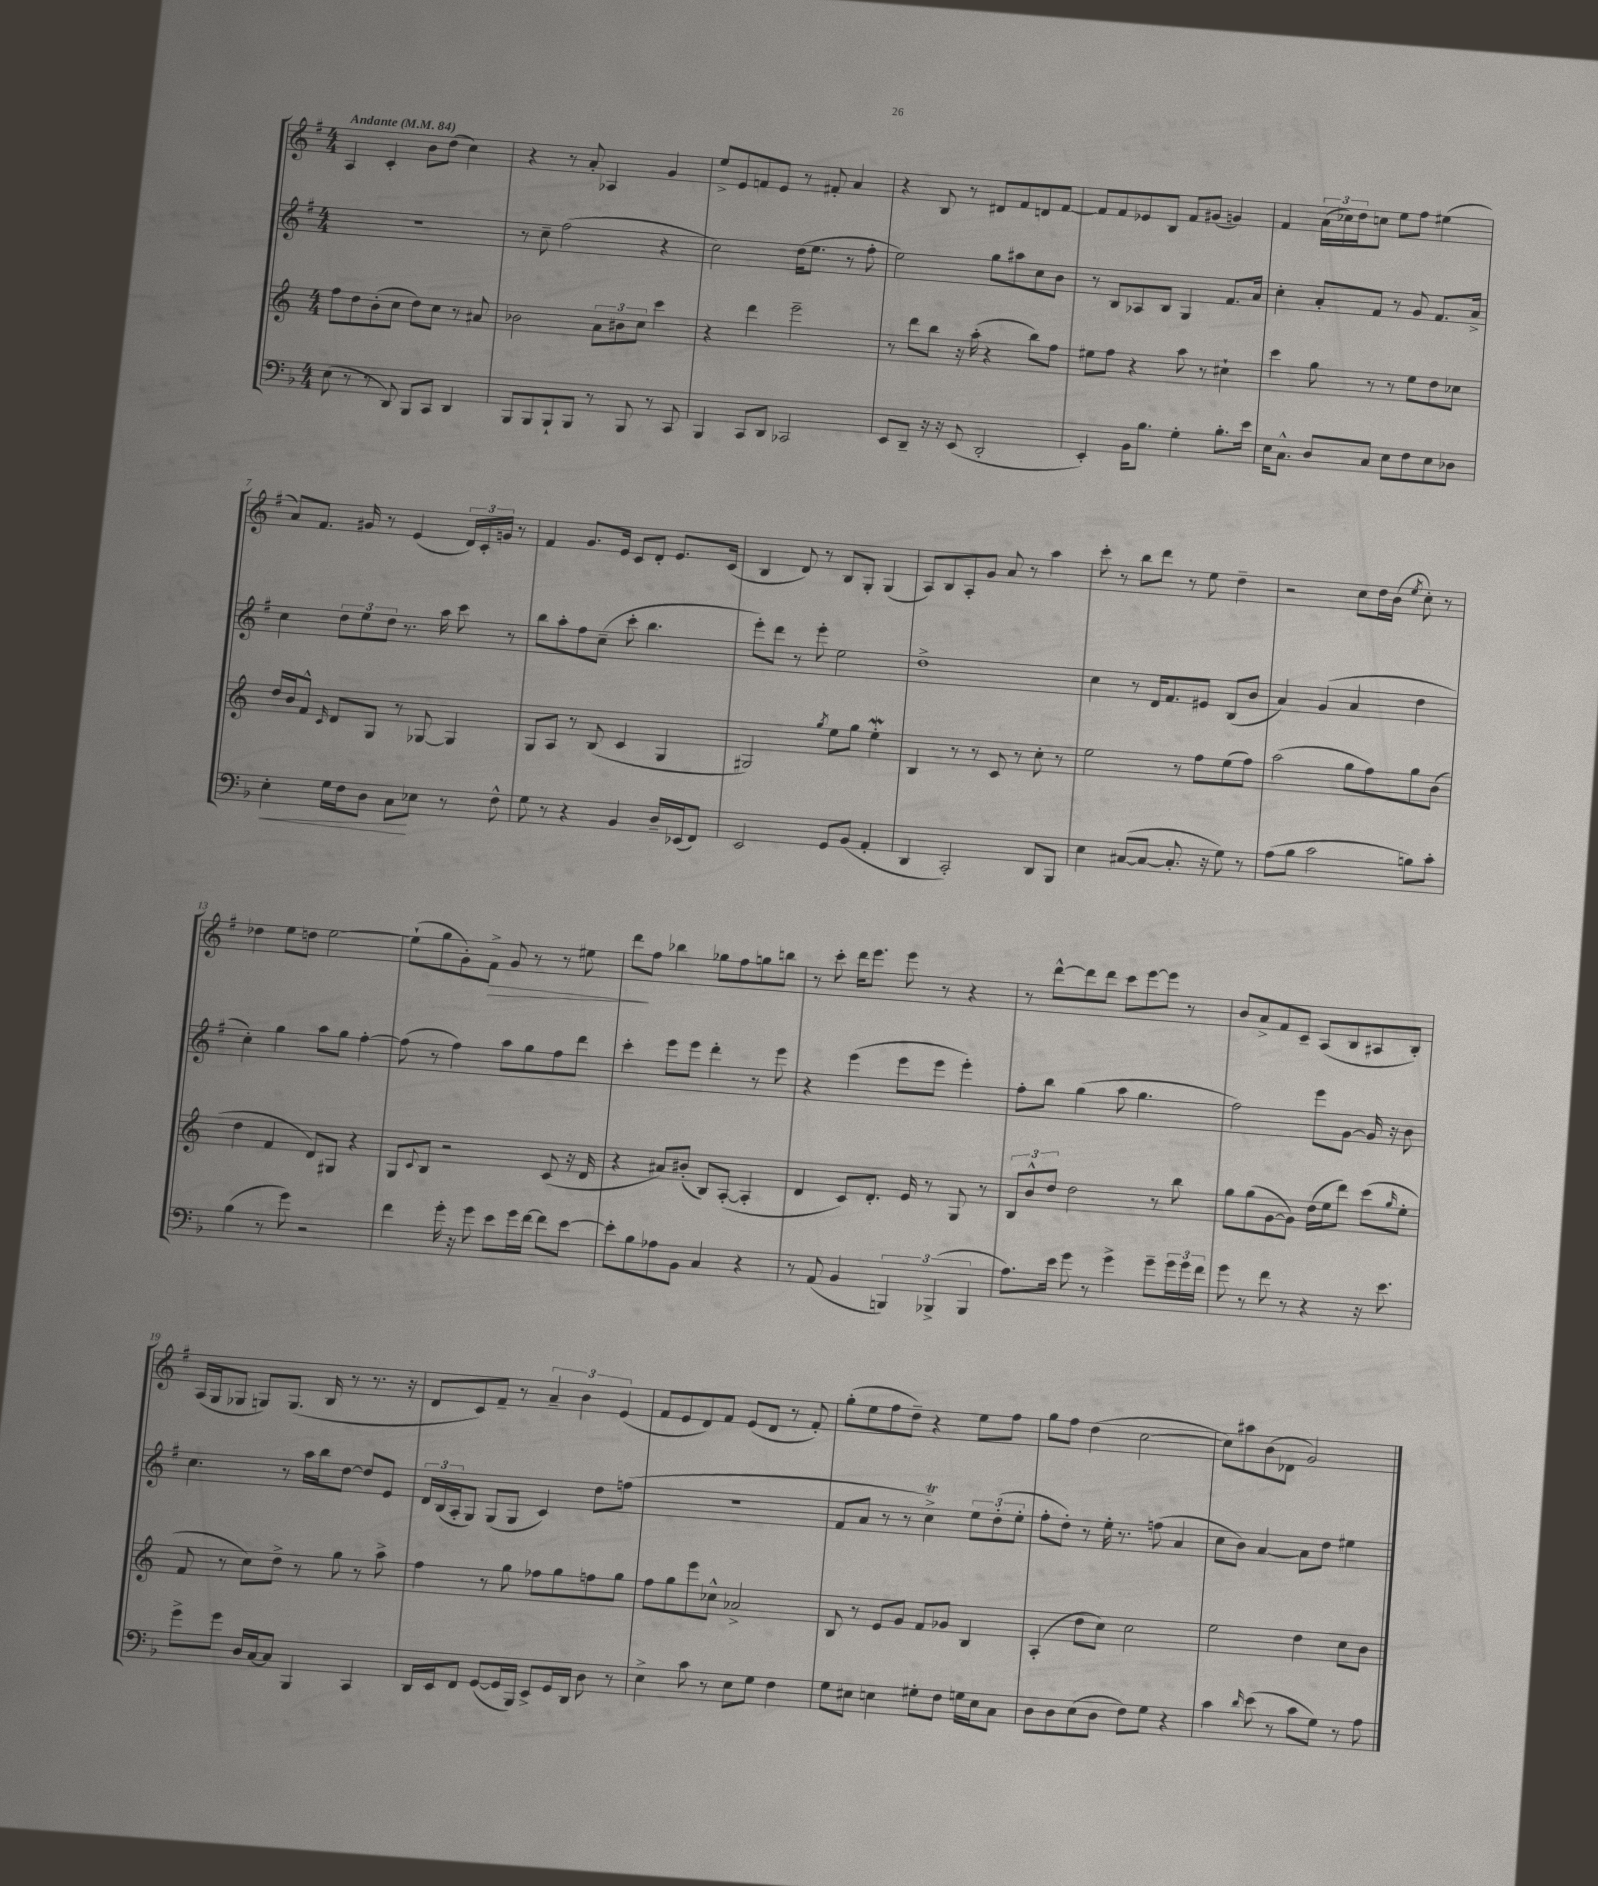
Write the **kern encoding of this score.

**kern	**dynam	**kern	**kern	**kern	**dynam
*part4	*part4	*part3	*part2	*part1	*part1
*staff4	*staff4	*staff3	*staff2	*staff1	*staff1
*clefF4	*	*clefG2	*clefG2	*clefG2	*
*k[b-]	*	*k[]	*k[f#]	*k[f#]	*
*M4/4	*	*M4/4	*M4/4	*M4/4	*
*MM84	*	*MM84	*MM84	*MM84	*
=1	=1	=1	=1	=1	=1
!	!	!	!	!LO:TX:a:B:t=Andante	!
(8E\	.	8ff\L	1r	4A/	.
8r	.	8dd\	.	.	.
8r	.	(8b'\	.	4c'/	.
8DD/)	.	8cc\J	.	.	.
8BBB-/L	.	8dd\L)	.	8b\L	.
8CC/J	.	8cc\J	.	(8dd\J	.
4DD/	.	8r	.	4cc\)	.
.	.	8a#X/	.	.	.
=2	=2	=2	=2	=2	=2
8BBB-/L	.	2b-X\	8r	4r	.
8BBB-/	.	.	8cc~\	.	.
8BBB-`/	.	.	(2ff#\	8r	.
8BBB-/J	.	.	.	8a'/	.
8r	.	12a\L	.	4A-X/	.
.	.	12b#X\	.	.	.
8BBB-/	.	.	.	.	.
.	.	12cc\J	.	.	.
8r	.	4ccc\	4r	4g/	.
8CC/	.	.	.	.	.
=3	=3	=3	=3	=3	=3
4BBB-/	.	4r	2cc\)	8ee^/L	.
.	.	.	.	8e/	.
8CC/L	.	4ddd\	.	8fn/	.
8DD/J	.	.	.	8e/J	.
2CC-X/	.	2eee~\	(16dd\KL	8r	.
.	.	.	8.ee\J	.	.
.	.	.	.	8f#X'/	.
.	.	.	8r	4a/	.
.	.	.	8ff#'\	.	.
=4	=4	=4	=4	=4	=4
8EE/L	.	8r	2ee\)	4r	.
8DD~/J	.	8ddd\L	.	.	.
16r	.	8bb\J	.	8B/	.
16r	.	.	.	.	.
(8EE/	.	16r	.	8r	.
.	.	(16aa'\	.	.	.
2DD'/	.	4r	8gg\L	8d#X/L	.
.	.	.	8aa#X\	8f#/	.
.	.	8bb\L)	8cc\	8dn/	.
.	.	8ff\J	8b\J	[8f#/J	.
=5	=5	=5	=5	=5	=5
4EE'/)	.	8ee#X\L	8r	8f#/L]	.
.	.	8ff\J	8B/L	8f#/	.
16BB-\KL	.	4r	8A-X/	8e-X/	.
8.B-\J	.	.	.	.	.
.	.	.	8B/J	8B/J	.
4G'\	.	8aa\	4G/	8f#/L	.
.	.	8r	.	(8g#X/J	.
8.B-'\L	.	4cc#X`\	8.f#/L	4gn/)	.
16e\Jk	.	.	16a/Jk	.	.
=6	=6	=6	=6	=6	=6
16E\KL	.	4ccc\	4cc'\	4f#/	.
8.C^^\J	.	.	.	.	.
8D/L	.	8gg\	8a'/L	(24a\LL	.
.	.	.	.	24cc-X\)	.
.	.	.	.	24dd\J	.
8C/J	.	8r	8f#/J	8ccn\J	.
8E\L	.	8r	8r	8ee\L	.
8F\	.	8ee\L	8g/	8ff#\J	.
8E\	.	8dd\	8.f#/L	(4ee#X\	.
8D-X\J	.	8cc-X\J	.	.	.
.	.	.	16a^/Jk	.	.
!!LO:LB:g=z
=7	=7	=7	=7	=7	=7
!	!LO:HP:b	!	!	!	!
4E'\	<	16dd/LL	4cc\	8a/L)	.
.	.	16b/J	.	.	.
.	.	8f^^/J	.	8.f#/J	.
.	.	16qqc/	.	.	.
16G\LL	.	8d/L	12dd\L	.	.
16F\J	.	.	.	16g#X/	.
.	.	.	12ee\	.	.
8D\J	.	8G/J	.	8r	.
.	.	.	12dd\J	.	.
8C\L	.	8r	8.r	(4e/	.
8E-X\J	[	[8G-X/	.	.	.
.	.	.	16aa\	.	.
8r	.	4G-/]	8ccc\	24d/LL)	.
.	.	.	.	24c'/	.
.	.	.	.	24gn/JJ	.
8F^^\	.	.	8r	8r	.
=8	=8	=8	=8	=8	=8
8G\	.	8G/L	8bb\L	4f#/	.
8r	.	8A/J	8aa'\	.	.
4r	.	8r	8ff#\	8.g/L	.
.	.	(8B/	(8cc~\J	.	.
.	.	.	.	16e/Jk	.
4BB-/	.	4c/	8ccc'\	8c/L	.
.	.	.	4.bb\	8d'/J	.
16D~/LL	.	4G/	.	8.e/L	.
(16EE-X/J	.	.	.	.	.
8FF/J)	.	.	.	.	.
.	.	.	.	(16c/Jk	.
=9	=9	=9	=9	=9	=9
2EE/	.	2G#X/)	8eee'\L)	4B/	.
.	.	.	8ddd\J	.	.
.	.	.	8r	8d/)	.
.	.	.	8eee'\	8r	.
.	.	8qgg/	.	.	.
8GG/L	.	8ee\L	2ee\	8B/L	.
(8BB-/J	.	8gg\J	.	8G'/J	.
4AA'/	.	4eeW'\	.	(4G/	.
=10	=10	=10	=10	=10	=10
4DD/	.	4B/	1dd^	8A/L)	.
.	.	.	.	8B/	.
2CC'/)	.	8r	.	8A'/	.
.	.	8r	.	8g/J	.
.	.	8c/	.	8a/	.
.	.	8r	.	8r	.
8DD/L	.	8cc'\	.	4aa\	.
8BBB-/J	.	8r	.	.	.
=11	=11	=11	=11	=11	=11
4E\	.	2ee\	4cc\	8ccc'\	.
.	.	.	.	8r	.
([8C#X/L	.	.	8r	8bb\L	.
8C#/J_	.	.	16d/KL	8ddd\J	.
.	.	.	8.f#/	.	.
8.C#'/]	.	8r	.	8r	.
.	.	8ff\L	8e#X/J	8ee\	.
16r	.	.	.	.	.
8G\)	.	(8ee\	(8B/L	4dd~\	.
8r	.	8ff\J)	8b/J	.	.
=12	=12	=12	=12	=12	=12
(8A\L	.	(2aa\	4a/)	2r	.
8B-\J	.	.	.	.	.
2c\	.	.	(4g/	.	.
.	.	8gg\L	4a/	8cc\L	.
.	.	8ff\)	.	16dd\L	.
.	.	.	.	(16b\JJ	.
.	.	.	.	8qee/	.
8Bn\L)	.	8gg\	4dd\	8cc'\)	.
8c'\J	.	(8b\J	.	8r	.
!!LO:LB:g=z
=13	=13	=13	=13	=13	=13
(4B-\	.	4dd\	4cc'\)	4dd-X\	.
8r	.	4f/	4gg\	8ee\L	.
8g\)	.	.	.	8ddn\J	.
2r	.	8d/L)	8aa\L	[2ee\	.
.	.	8G#X/J	8gg\J	.	.
.	.	4r	[4ff#'\	.	.
=14	=14	=14	=14	=14	=14
4f\	.	8G/L	(8ff#\]	(8ee`\L]	.
.	.	8qqc/	.	.	.
.	.	8B/J	8r	8gg\	.
16g'\	.	2r	4ff#\)	8g'\)	.
16r	.	.	.	.	.
!	!	!	!	!	!LO:HP:b
8g\	.	.	.	8f#^\J	>
8e\L	.	.	8aa\L	8g/	.
16g\L	.	.	8gg\	8r	.
[16f\JJ	.	.	.	.	.
8f\L]	.	(8c/	8ff#\	8r	.
[8e\J	.	16r	8ddd\J	8ee#X\	.
.	.	16d/	.	.	.
=15	=15	=15	=15	=15	=15
8e'\L]	.	4r	4ccc'\	8ddd\L	.
8B-\	.	.	.	8ff#\J	]
8A-X\	.	8a#X/L)	8eee\L	4bb-X\	.
8BB-\J	.	(8b#X'/J	8eee\J	.	.
4C/	.	8B/L)	4ddd'\	8gg-X\L	.
.	.	([8A'/J	.	8ff#\	.
4r	.	4A'/]	8r	8ggn\	.
.	.	.	8eee\	8bbn\J	.
=16	=16	=16	=16	=16	=16
8r	.	4d/	4r	8r	.
(8AA/	.	.	.	8ccc'\	.
4BB-/	.	8c/L)	(4eee\	16ddd\KL	.
.	.	.	.	8.eee\J	.
.	.	8.d'/J	.	.	.
6BBBn/)	.	.	8eee\L	8eee\	.
.	.	16e/	.	.	.
.	.	8r	8eee\J	8r	.
(6BBB-X^/	.	.	.	.	.
.	.	8G/	4eee'\)	4r	.
6BBB-/	.	.	.	.	.
.	.	8r	.	.	.
=17	=17	=17	=17	=17	=17
8.A\L)	.	12B/L	8ff#'\L	8r	.
.	.	12b^^/	.	.	.
.	.	.	8bb\J	[8ddd^^\L	.
.	.	12dd/J	.	.	.
16e\Jk	.	.	.	.	.
8g\	.	2dd\	(4gg\	8ddd\]	.
8r	.	.	.	8ddd\J	.
4g^\	.	.	8aa\	8ccc\L	.
.	.	.	4.gg\	[8eee\	.
8g~\L	.	8r	.	8eee\J]	.
24g\L	.	8bb\	.	8r	.
24g\	.	.	.	.	.
24f\JJ	.	.	.	.	.
=18	=18	=18	=18	=18	=18
8g\	.	8gg\L	2ff#\)	8b/L	.
8r	.	(8gg\	.	8a^/	.
8f\	.	[8g\	.	8f#/	.
8r	.	8g\J])	.	8c~/J	.
4r	.	(16dd\LL	8eee\L	(8A/L	.
.	.	16ee\J	.	.	.
.	.	8ddd\J)	[8g\J	8B/	.
16r	.	(8ccc\L	16g/]	8A#X/	.
8.e\	.	.	16r	.	.
.	.	16qqgg/	.	.	.
.	.	8ee'\J	8b\	8B'/J)	.
!!LO:LB:g=z
=19	=19	=19	=19	=19	=19
8g^\L	.	8f/	4.cc\	(16A/LL	.
.	.	.	.	16G/J	.
8g\J	.	8r	.	8G-X/J	.
16D/LL	.	8cc\L)	.	8Gn/L)	.
[16C/J	.	.	.	.	.
8C/J]	.	8dd^\J	8r	(8.G/J	.
4BBB-/	.	8r	16aa\LL	.	.
.	.	.	16bb\J	16B/	.
.	.	8gg\	[8dd\J	8r	.
4CC/	.	8r	8dd/L]	8.r	.
.	.	8aa^\	8e/J	.	.
.	.	.	.	16r	.
=20	=20	=20	=20	=20	=20
16DD/LL	.	4ff\	24d/LL	8d/L	.
.	.	.	(24B/	.	.
16EE/J	.	.	.	.	.
.	.	.	24A'/J	.	.
8FF/J	.	.	8G/J)	8c/)	.
([8GG/L	.	8r	(8G/L	8f#~/J	.
16GG/L]	.	8gg\	8G/J	8r	.
16BBB-/JJ)	.	.	.	.	.
8EE^/L	.	8ff-X\L	4c/)	6a~/	.
16GG/L	.	8gg\	.	.	.
.	.	.	.	6b\	.
16DD/JJ	.	.	.	.	.
8D\	.	8ffn\	8dd\L	.	.
.	.	.	.	(6e/	.
8r	.	8gg\J	(8ffn\J	.	.
=21	=21	=21	=21	=21	=21
4E^\	.	8ff\L	1r	8f#/L	.
.	.	8gg\	.	8e/	.
8c\	.	8eee\	.	8d/)	.
8r	.	8cc-X^^\J	.	8f#/J	.
8E\L	.	2a-X^/	.	(8e/L	.
8G\J	.	.	.	8d/J	.
4F\	.	.	.	8r	.
.	.	.	.	8f#'/)	.
=22	=22	=22	=22	=22	=22
8G\L	.	8B/	8f#/L	(8gg'\L	.
8E#X\J	.	8r	8a/J	8ee\	.
4En\	.	8e/L	8r	8ff#\	.
.	.	8g/J	8r	8dd~\J)	.
8G#X'\L	.	8f/L	4ccT^\)	4r	.
8F\J	.	8g-X/J	.	.	.
16Gn\LL	.	4B/	12ee\L	8ee\L	.
16E\J	.	.	.	.	.
.	.	.	(12dd'\	.	.
8C\J	.	.	.	8ff#\J	.
.	.	.	12ee'\J	.	.
=23	=23	=23	=23	=23	=23
8D\L	.	(4A'/	8ff#'\L	8gg\L	.
8D\	.	.	8dd'\J)	8ff#\J	.
(8E\	.	8dd\L	8r	(4dd\	.
8D\J	.	8cc\J)	16ee'\	.	.
.	.	.	8.r	.	.
8F\L)	.	2cc\	.	[2cc\	.
8G\J	.	.	(8ffn\	.	.
4r	.	.	4a/	.	.
=24	=24	=24	=24	=24	=24
4c\	.	2ee\	8cc\L	8cc\L])	.
.	.	.	8b\J)	8aa#X\	.
16qqd/	.	.	.	.	.
(8e\	.	.	[4a/	(8b\	.
8r	.	.	.	8d-X\J	.
8c\L	.	4dd\	8a\L]	2g/)	.
8G\J)	.	.	8dd\J	.	.
8r	.	8cc\L	4ee#X\	.	.
8A\	.	8b\J	.	.	.
==	==	==	==	==	==
*-	*-	*-	*-	*-	*-
